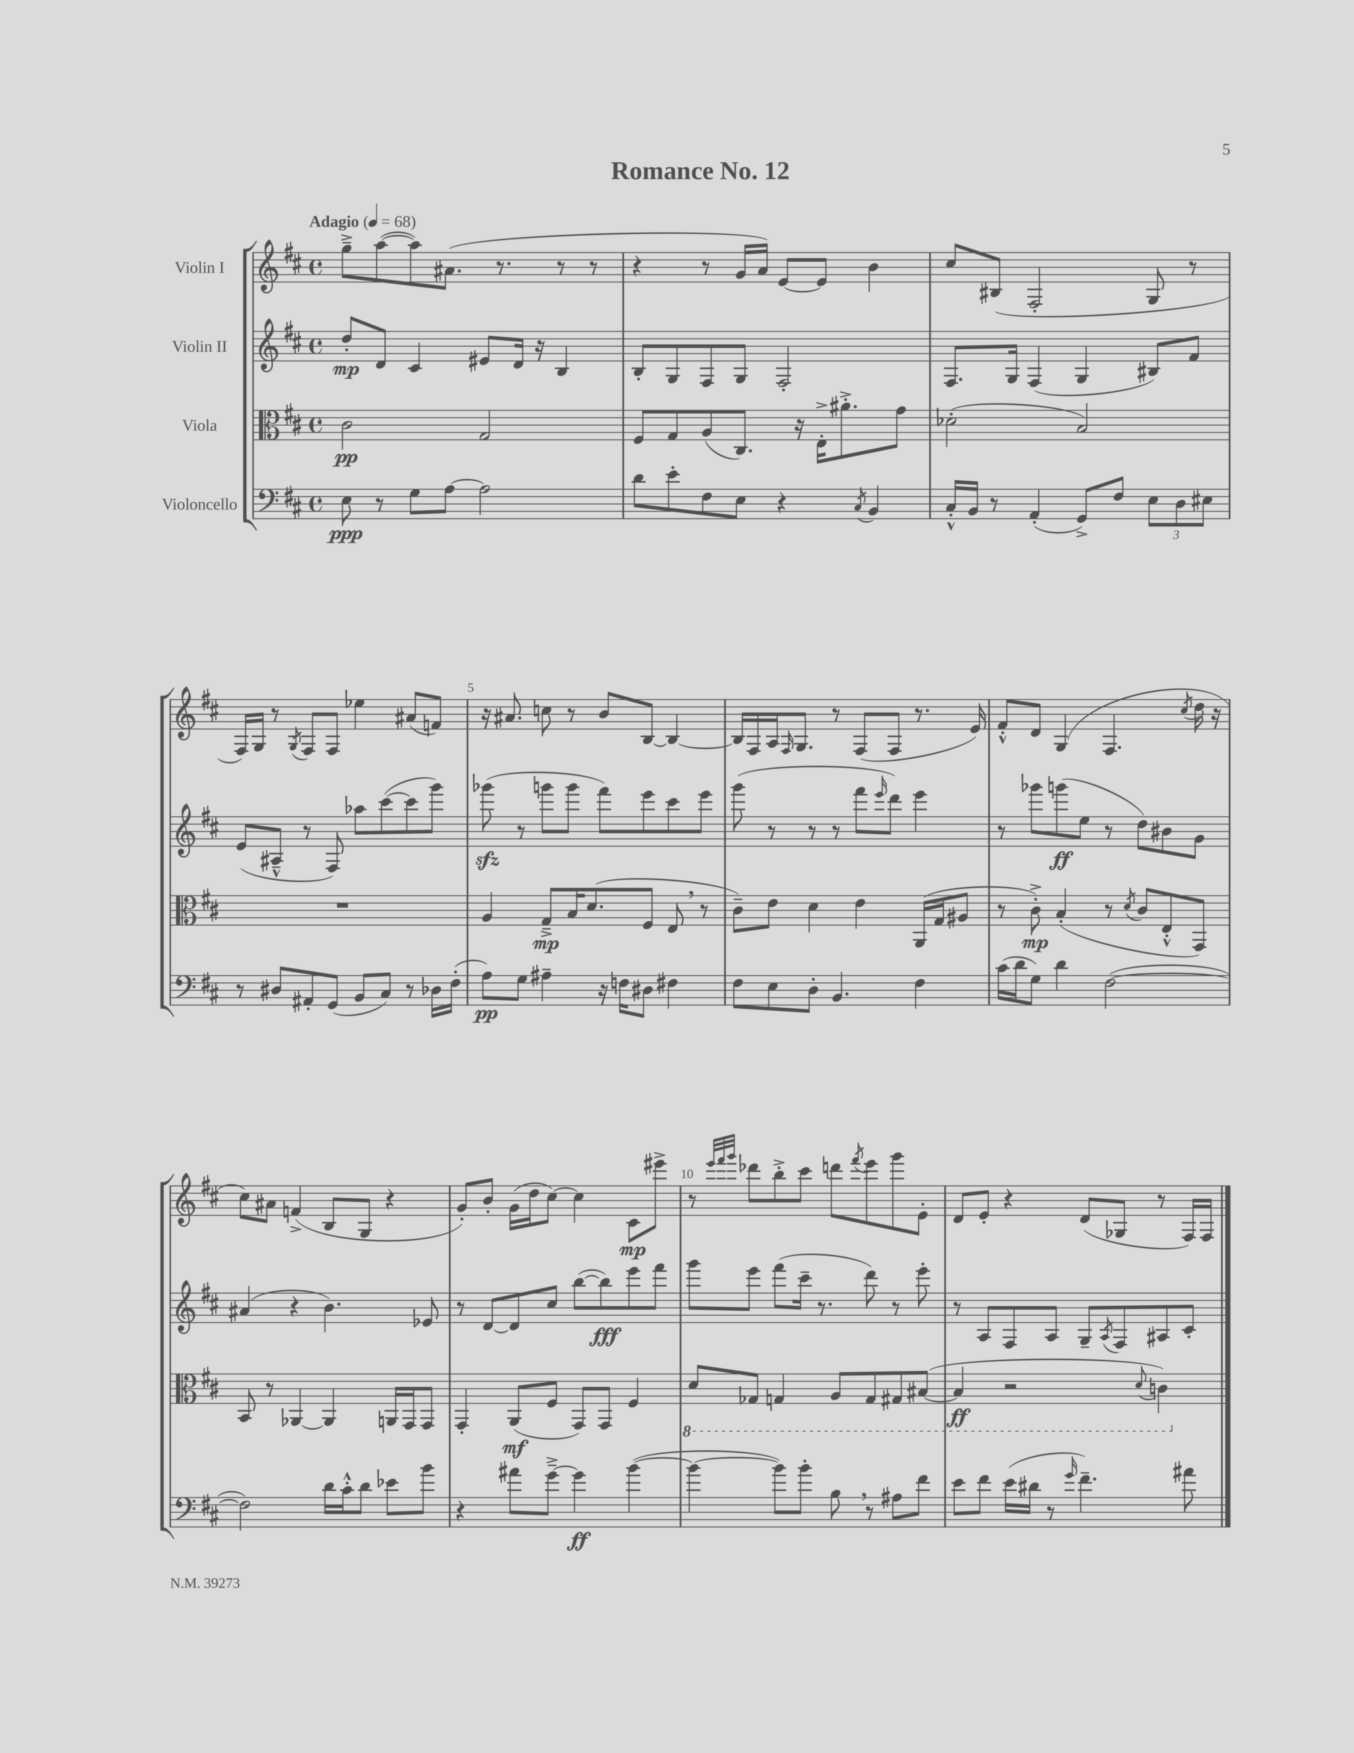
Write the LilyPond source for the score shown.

\header { title = "Romance No. 12" }
<<
\new StaffGroup <<
\new Staff = "s0" \with { instrumentName = "Violin I" } {
    \clef treble \key d \major \defaultTimeSignature \time 4/4 \tempo "Adagio" 4 = 68
    g''8---> a''8~( a''8) ais'8.( r8. r8 r8 |
    r4 r8 g'16 a'16) e'8~ e'8 b'4 |
    cis''8 bis8( fis2-. g8 r8 |
    fis16) g16 r8 \acciaccatura { g8 } fis8 fis8 ees''4 ais'8( f'8) |
    r16 ais'8. c''8 r8 b'8 b8~ b4~ |
    b16 fis16 a16 \grace { fis16 } g8. r8 fis8( fis8 r8. e'16) |
    fis'8-.-^ d'8 g4( fis4. \acciaccatura { cis''8 } d''16 r16 |
    cis''8) ais'8 f'4->( b8 g8 r4 |
    g'8-.) b'8-. g'16( d''16 cis''8~) cis''4 cis'8\mp eis'''8-> |
    r8 \grace { e'''32 fis'''32 g'''32 } des'''8 b''8-.-> cis'''8 d'''8 \acciaccatura { fis'''8 } e'''8 g'''8 e'8-. |
    d'8 e'8-. r4 d'8( ges8 r8 fis16) fis16 \bar "|." |
}
\new Staff = "s1" \with { instrumentName = "Violin II" } {
    \clef treble \key d \major \defaultTimeSignature \time 4/4
    d''8-.\mp d'8 cis'4 eis'8 d'16 r16 b4 |
    b8-. g8 fis8 g8 fis2-. |
    fis8. g16 fis4( g4 bis8) fis'8 |
    e'8( ais8---^ r8 fis8) aes''8 cis'''8~( cis'''8 g'''8) |
    ges'''8\sfz( r8 g'''8 g'''8 fis'''8) e'''8 cis'''8 e'''8 |
    g'''8( r8 r8 r8 fis'''8 \grace { e'''16 } d'''8) e'''4 |
    r8 ges'''8 g'''8\ff( e''8 r8 d''8) bis'8 g'8 |
    ais'4( r4 b'4.) ees'8 |
    r8 d'8~ d'8 cis''8 b''8~( b''8\fff) e'''8 fis'''8 |
    g'''8 e'''8 fis'''8( cis'''16-- r8. d'''8) r8 e'''8-. |
    r8 a8 fis8 a8 g8-- \acciaccatura { a8 } fis8 ais8 cis'8-. \bar "|." |
}
\new Staff = "s2" \with { instrumentName = "Viola" } {
    \clef alto \key d \major \defaultTimeSignature \time 4/4
    cis'2\pp g2 |
    fis8 g8 a8( cis8.) r16 e16-.-> ais'8.-.-> g'8 |
    des'2-.( b2) |
    R1 |
    a4 g8--->\mp b16 d'8.( fis8 e8 \breathe r8 |
    cis'8--) e'8 d'4 e'4 a,16( g16 ais8 |
    r8 cis'8-.->\mp) b4-.( r8 \acciaccatura { d'8 } cis'8 e8-.-^ g,8) |
    b,8 r8 aes,4~ aes,4 a,16 g,16 g,8 |
    g,4-. a,8\mf( fis8 g,8) g,8 fis4 |
    \ottava #-1 d8 ges,8 g,4 a,8 g,8 gis,8 bis,8~( |
    bis,4\ff r2 \appoggiatura { d8 } c4) \ottava #0 \bar "|." |
}
\new Staff = "s3" \with { instrumentName = "Violoncello" } {
    \clef bass \key d \major \defaultTimeSignature \time 4/4
    e8\ppp r8 g8 a8~ a2 |
    d'8 e'8-. fis8 e8 r4 \acciaccatura { cis8 } b,4 |
    cis16-.-^ b,16 r8 a,4-.( g,8->) fis8 \tuplet 3/2 { e8 d8 eis8 } |
    r8 dis8 ais,8-. g,8( b,8 cis8) r8 des16 fis16-.( |
    a8\pp) g8 ais4-- r16 f16 dis8 fis4 |
    fis8 e8 d8-. b,4. fis4 |
    cis'16( d'16 g8) d'4 fis2~( |
    fis2) d'16 cis'16-.-^ d'8 ees'8 b'8 |
    r4 ais'8 g'8~---> g'4\ff b'4~( |
    b'4~ b'8) b'8-. b8 \breathe r8 ais8 fis'8 |
    e'8 fis'8 e'16( dis'16 r8 \grace { g'16 } fis'4.--) ais'8 \bar "|." |
}
>>
>>
\layout { \context { \Score \override BarNumber.break-visibility = ##(#f #t #t) barNumberVisibility = #(every-nth-bar-number-visible 5) } }
